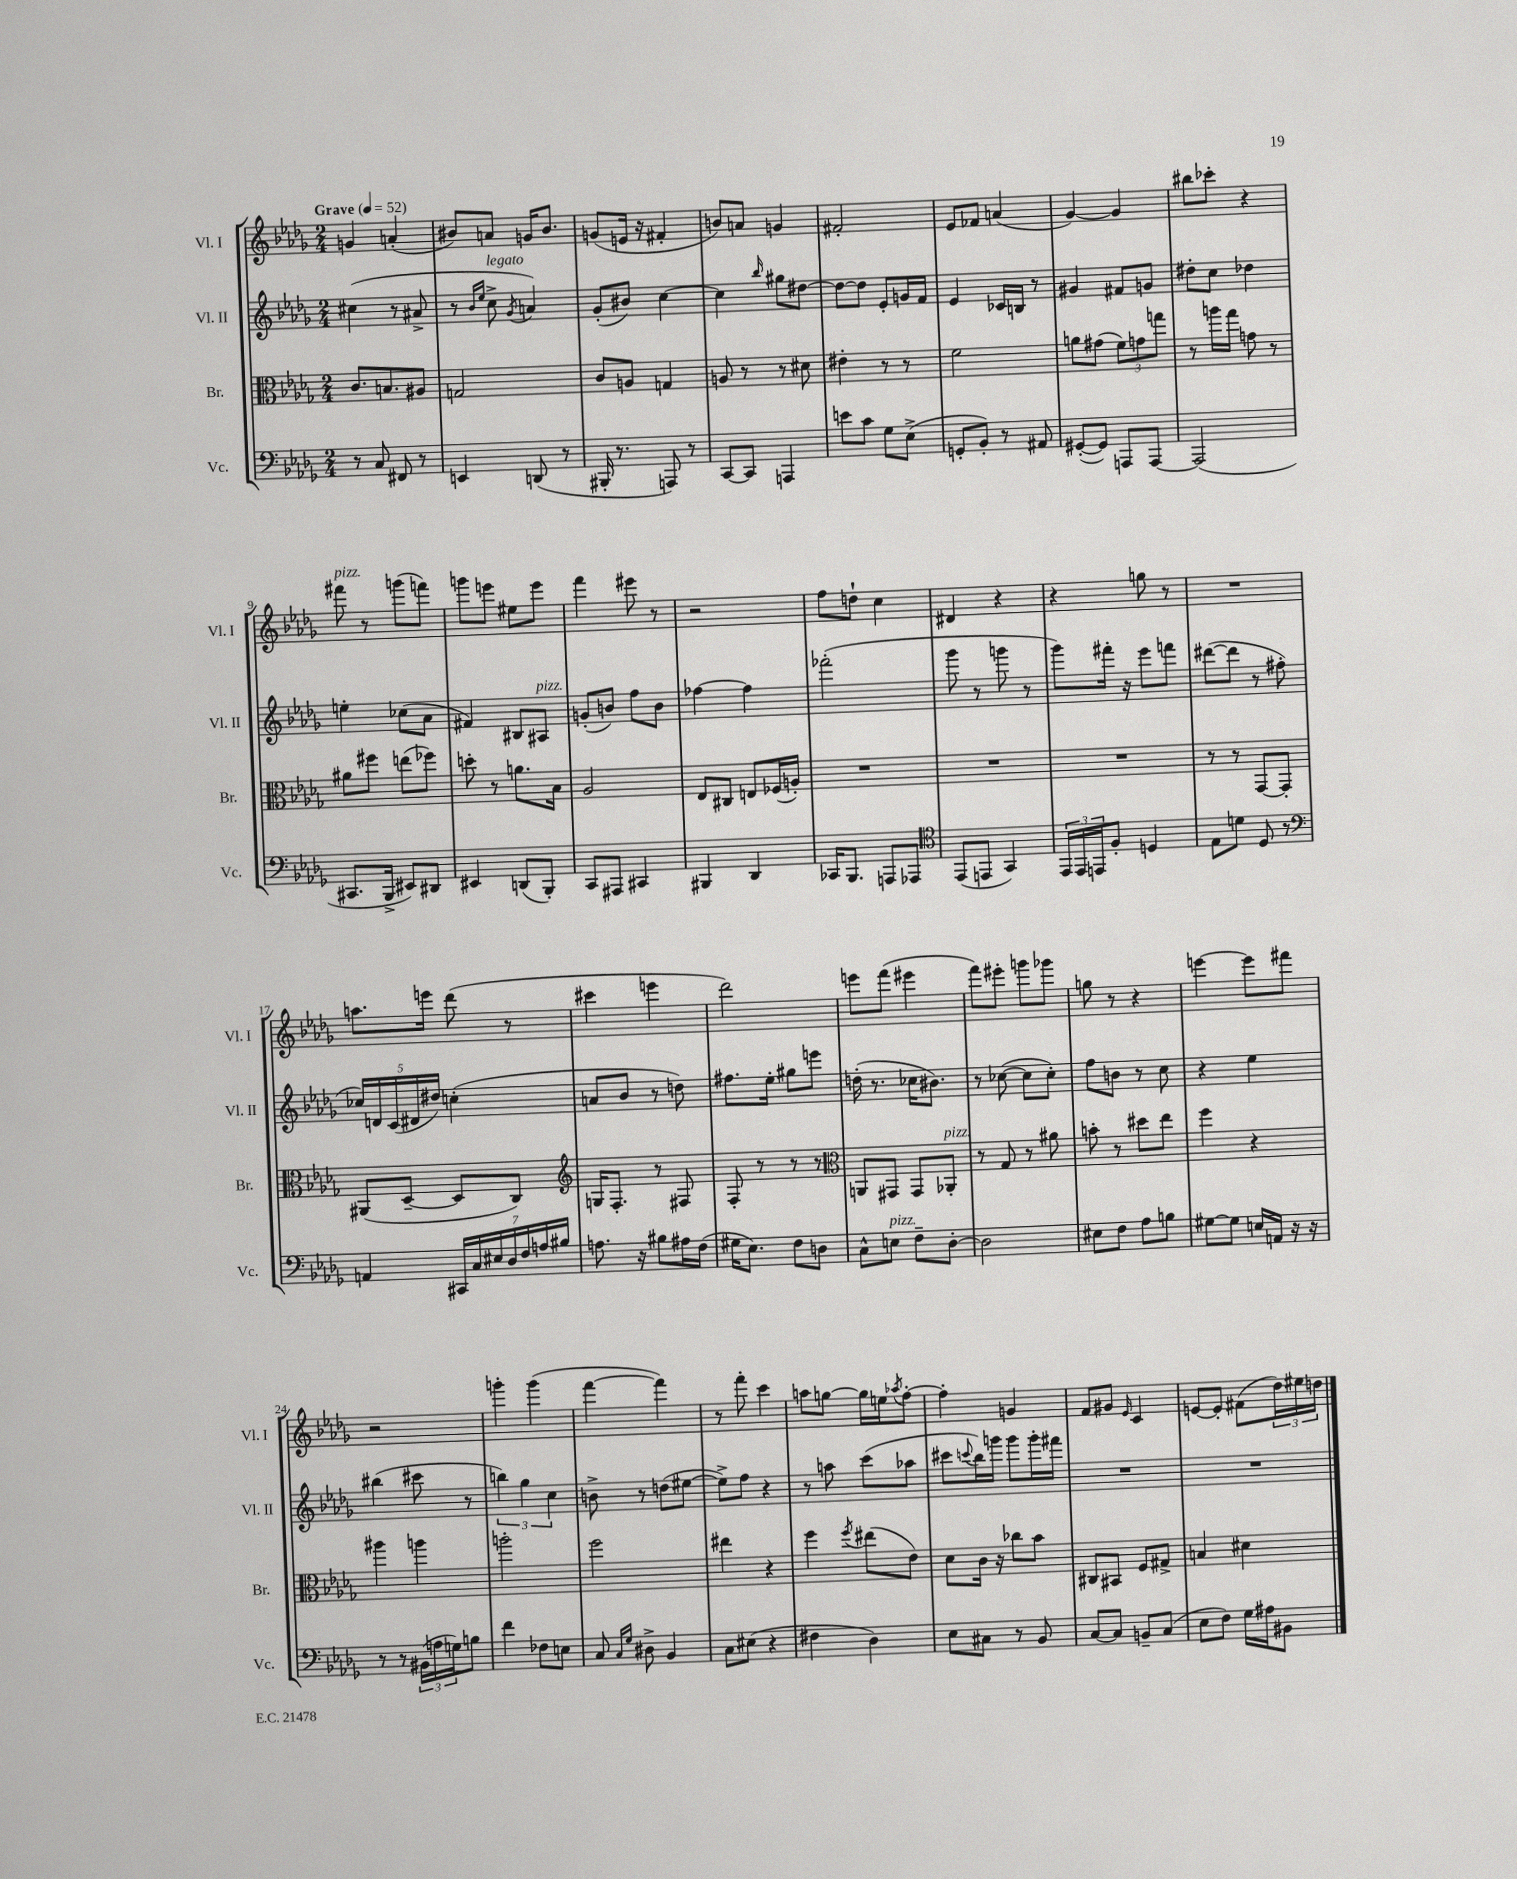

**kern	**kern	**kern	**kern
*staff4	*staff3	*staff2	*staff1
*clefF4	*clefC3	*clefG2	*clefG2
*k[b-e-a-d-g-]	*k[b-e-a-d-g-]	*k[b-e-a-d-g-]	*k[b-e-a-d-g-]
*M2/4	*M2/4	*M2/4	*M2/4
*MM52	*MM52	*MM52	*MM52
8r	8.c	(4cc#	4g
8C	.	.	.
.	8.B	.	.
8FF#	.	8r	(4a'
8r	8A#	8a#^	.
=	=	=	=
4EE	2G	8r	8b#)
.	.	16qqb-	.
.	.	16qqee-	.
.	.	8cc^	8a
.	.	8qg-	.
(8DD	.	4a)	16g
.	.	.	8.b#
8r	.	.	.
=	=	=	=
16BBB#'	8c	(8g-'	(8g
8.r	.	.	.
.	8A	8b#)	16e
.	.	.	16r
8AAA)	4G	[4cc	4f#'
8r	.	.	.
=	=	=	=
[8CC	8A	4cc]	8b)
8CC]	8r	.	8a
.	.	16qqbb-	.
4AAA	8r	8gg#	4g
.	8d#	[8dd#	.
=	=	=	=
8e	4e#'	8dd#_	2f#'
8c	.	8dd#]	.
8G-	8r	8e-'	.
(8E-^	8r	16g	.
.	.	16f	.
=	=	=	=
8GG'	2f	4e-	8e-
8BB-')	.	.	8f-
8r	.	16c-	(4a
.	.	16B	.
8AA#	.	8r	.
=	=	=	=
([8GG#'	8a	4g#	[4g-)
8GG#])	(8g#	.	.
8AAA	12f)	8f#	4g-]
.	12g	.	.
[8AAA	.	8g	.
.	12gg	.	.
=	=	=	=
(2AAA]	8r	8dd#'	8bb#
.	16aa	8cc	8ccc-'
.	16gg-	.	.
.	8g	4dd-	4r
.	8r	.	.
=	=	=	=
8.CC#	8a#	4ee'	8fff#
.	8ff#	.	8r
16BBB-^	.	.	.
8EE#)	(8ee	(8cc-	(8ggg
8DD#	8ff-)	8a-	8fff)
=	=	=	=
4EE#	8dd'	4f#)	8ggg
.	8r	.	8eee
(8DD	8.a	8B#	8ee#
8BBB-')	.	8A#	8eee
.	16B-	.	.
=	=	=	=
8CC	2A-	(8g'	4fff
8AAA#	.	8b)	.
4CC#	.	8ff	8eee#
.	.	8b	8r
=	=	=	=
4BBB#	8E-	[4ff-	2r
.	8C#	.	.
4DD-	8E	4ff-]	.
.	(16F-	.	.
.	16A')	.	.
=	=	=	=
16CC-	2r	(2fff-'	8ff
8.BBB-	.	.	.
.	.	.	8dd`
8AAA	.	.	4cc
8AAA-	.	.	.
=	=	=	=
*clefC4	*	*	*
(8EE-	2r	8ggg-	4d#
8EE	.	8r	.
4GG-)	.	8ggg	4r
.	.	8r	.
=	=	=	=
24EE-	2r	8ggg-)	4r
24EE-	.	.	.
24EE	.	.	.
8F'	.	16fff#'	.
.	.	16r	.
4D	.	8eee-	8gg
.	.	8fff	8r
=	=	=	=
8E-	8r	([8ddd#	2r
8d	8r	8ddd#]	.
8D-	[8GG-	8r	.
8r	8GG-']	8ff#'	.
=	=	=	=
*clefF4	*	*	*
4AA	(8AA#	20cc-)	8.aa
.	.	20d	.
.	.	(20c	.
.	[8D-~	.	.
.	.	20d#	.
.	.	.	16eee
.	.	20dd#)	.
28CC#	8D-]	(4cc'	(8ddd-
28C	.	.	.
28E#	.	.	.
28D-	.	.	.
.	8C)	.	8r
28F	.	.	.
28A	.	.	.
28B#	.	.	.
=	=	=	=
*	*clefG2	*	*
8.A	16G	8a	4ccc#
.	8.F'	.	.
.	.	8b-	.
16r	.	.	.
8B#	8r	8r	4eee
16A#	8F#	8dd)	.
(16F	.	.	.
=	=	=	=
16G#	8F'	8.ff#	2ddd-)
8.E-)	.	.	.
.	8r	.	.
.	.	16ee-'	.
8F	8r	8gg#	.
8D	8r	8eee	.
=	=	=	=
*	*clefC3	*	*
8C^^	8AA	(16dd'	8eee
.	.	8.r	.
8E	8GG#	.	(8fff
8F~	8GG#	16cc-	4eee#
.	.	8.b#)	.
[8D-'	8AA-'	.	.
=	=	=	=
2D-]	8r	8r	8fff)
.	8G-	([8cc-	8eee#'
.	8r	8cc-]	8ggg
.	8a#	8cc-')	8ggg-
=	=	=	=
8E#	8b'	8ff	8gg
8F	8r	8b	8r
8A-	8dd#	8r	4r
8B	8ee-	8cc	.
=	=	=	=
[8G#	4ff	4r	[4eee
8G#]	.	.	.
16E	4r	4ee-	8eee]
16AA	.	.	.
16r	.	.	8fff#
16r	.	.	.
=	=	=	=
8r	4aa#	(4bb#	2r
8r	.	.	.
(24BB#	4aa	8ccc#	.
24A	.	.	.
24G)	.	.	.
8B	.	8r	.
=	=	=	=
4f	2aa'	6bb)	4ggg'
.	.	6gg-	.
8F-	.	.	(4ggg
.	.	6cc	.
8E	.	.	.
=	=	=	=
8C	2ff	8b^	[4fff
16qqC	.	.	.
16qqG-	.	.	.
8D#^	.	8r	.
4BB-	.	(8dd	4fff])
.	.	[8ee#	.
=	=	=	=
8C	4ee#	8ee#^])	8r
(8E#	.	8ff	8fff'
4r	4r	4r	4ccc
=	=	=	=
4F#	4ff	8r	8aa
.	.	8aa	[8gg
.	8qff	.	.
4D-)	(8ee#	(8ccc	16gg]
.	.	.	16ee
.	.	.	8qaa-
.	8e-)	8aa-	[8ff'
=	=	=	=
8E-	8d-	8ccc#	4ff']
.	.	8qqccc	.
8C#	16c	16bb-)	.
.	16r	16ggg	.
8r	8cc-	8ggg	4g
8BB-	8b-	16ggg'	.
.	.	16fff#	.
=	=	=	=
[8C	8C#	2r	8f
8C]	8BB#	.	8g#
.	.	.	16qqe-
8BB~	8F	.	4c
(8C	8G#^	.	.
=	=	=	=
8E-	4B	2r	[8e
8F)	.	.	8e']
16G-	4d#	.	(8f#
16A#	.	.	.
8BB#	.	.	24dd-)
.	.	.	24ee#
.	.	.	24dd
==	==	==	==
*-	*-	*-	*-
